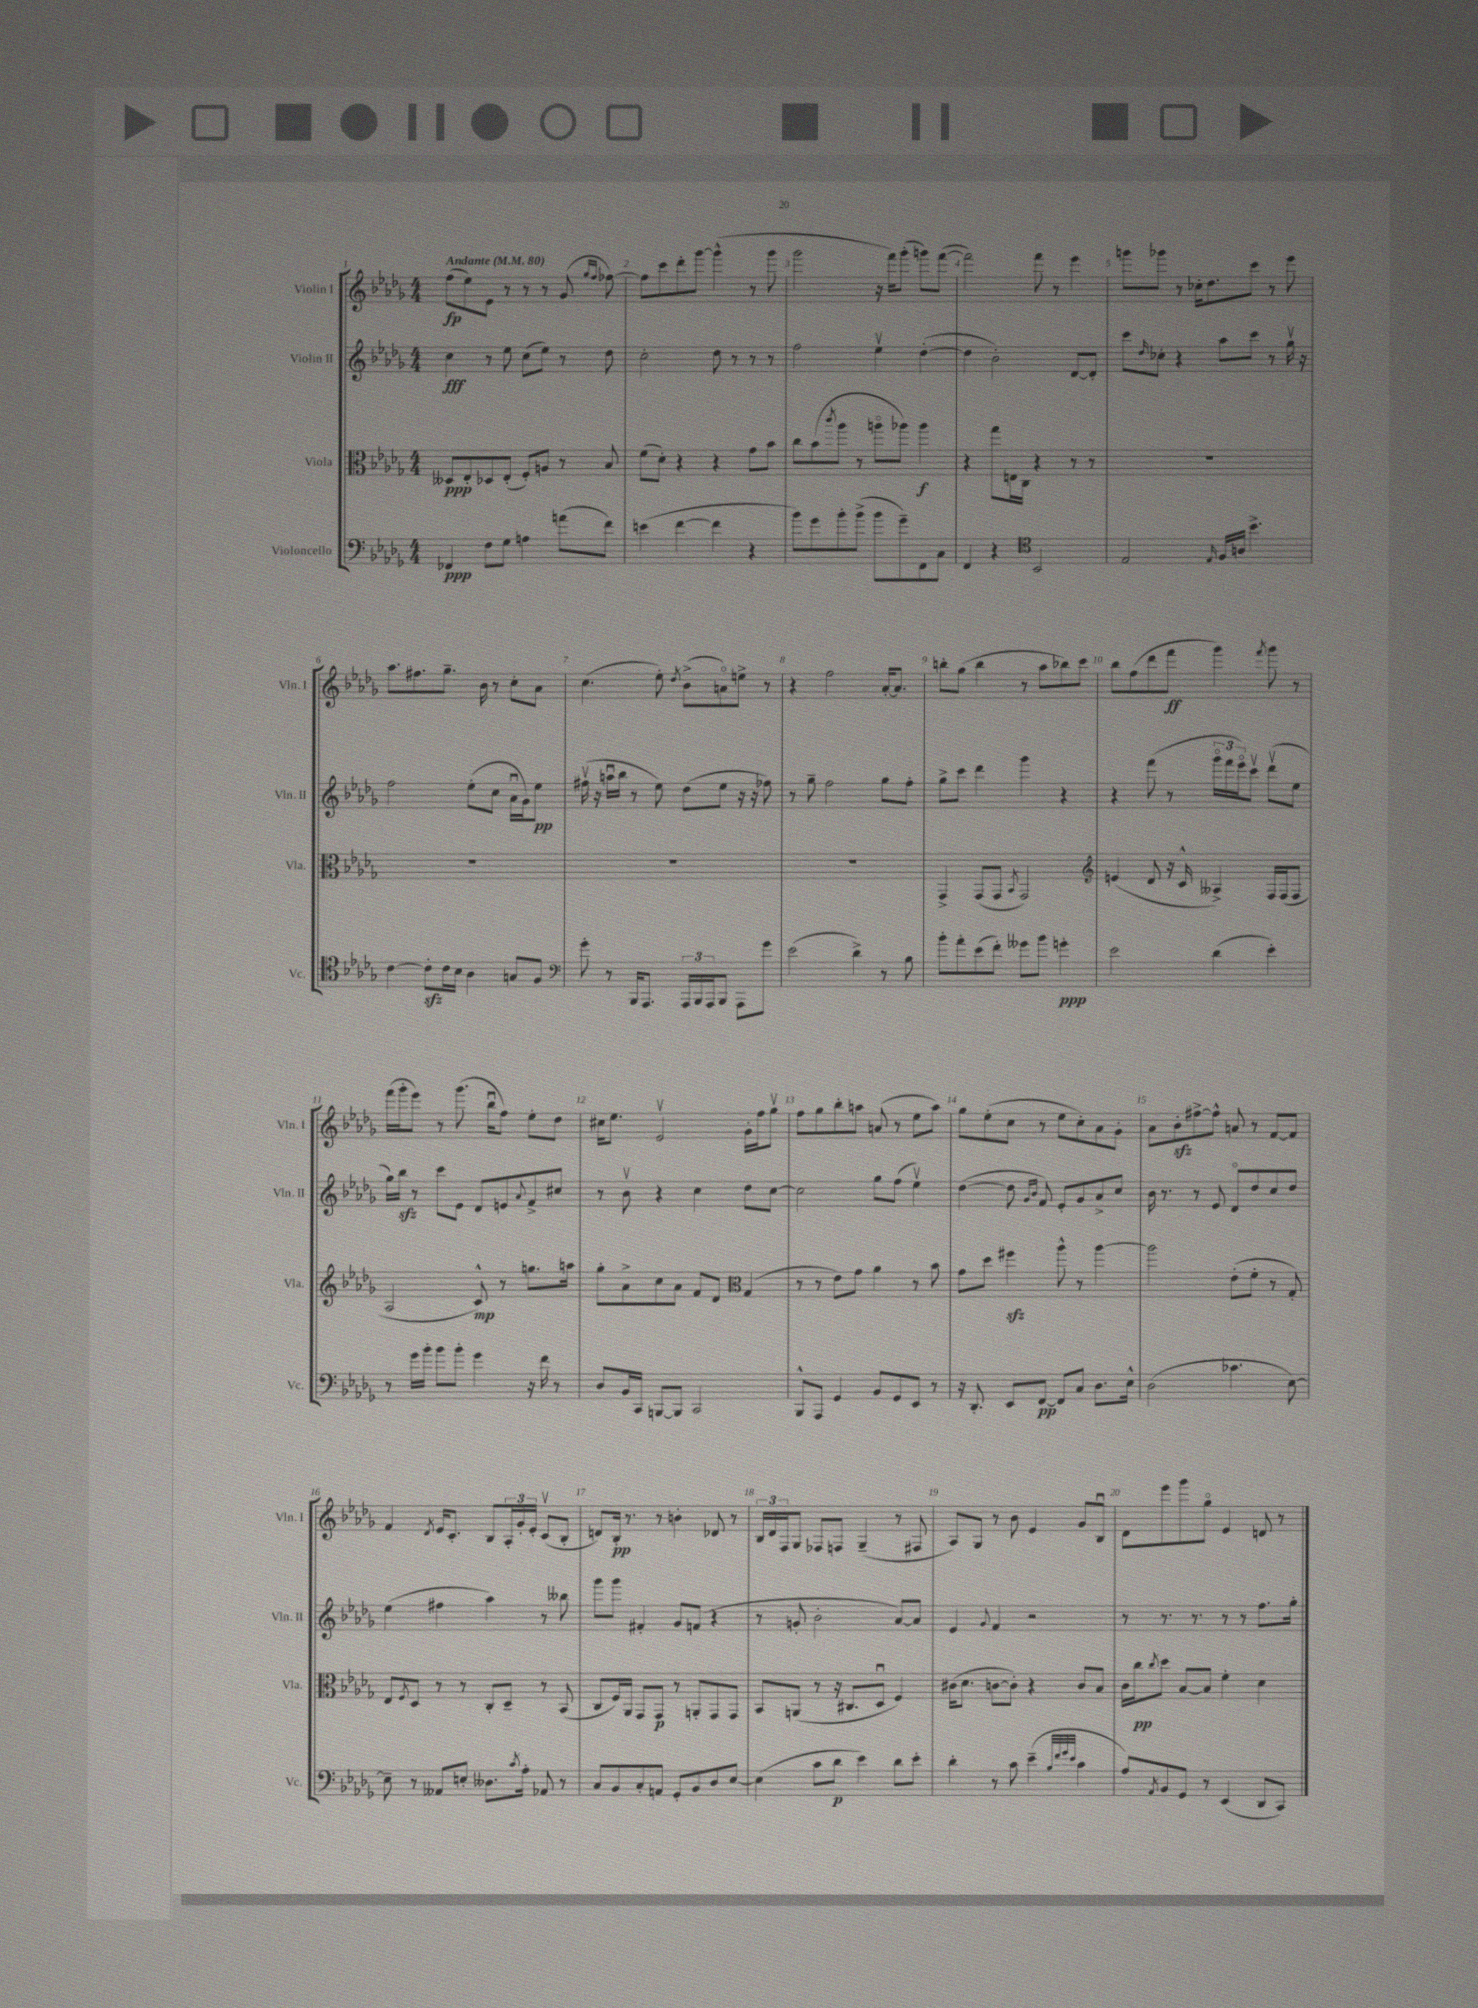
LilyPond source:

<<
\new StaffGroup <<
\new Staff = "s0" \with { instrumentName = "Violin I" shortInstrumentName = "Vln. I" } {
    \clef treble \key des \major \numericTimeSignature \time 4/4 \tempo "Andante" 4 = 80
    f''8\fp( ees''8) ees'8 r8 r8 r8 ges'8( \grace { ges''16 f''16 } fes''8~) |
    fes''8 c'''8 des'''8-. ges'''8~ ges'''4-^( r8 ges'''8 |
    ges'''2 r16 f'''16) ges'''8-.( g'''8) f'''8~( |
    f'''2) f'''8 r8 ees'''4 |
    g'''8 ges'''8 r8 ces''16-. des''8. c'''8 r8 ees'''8 |
    aes''8. fis''8. ges''8.-- bes'16 r8 c''8-. aes'8 |
    c''4.( ees''8-.) \acciaccatura { des''8 } bes'8->( a'8\flageolet) e''8-> r8 |
    r4 f''2 aes'16~-. aes'8. |
    b''8-. ges''8( b''4 r8 aes''8 bes''8) c'''8 |
    bes''8 f''8( des'''8 f'''8\ff ges'''4) \acciaccatura { f'''8 } ges'''8 r8 |
    f'''16( ges'''16-. ees'''8) r8 ges'''8.( bes''16\downbow f''8) ees''8-. des''8 |
    cis''16 ees''8. ees'2\upbow ges'16-. f''16 ges''8\upbow |
    f''8 ges''8 bes''8-. a''8 a'8( r8 ees''8 a''8) |
    ges''8 ees''8-.( c''8 r8 ees''8 c''8-.) aes'8 ges'8-. |
    aes'8 bes'8-.\sfz fis''8~-> fis''8-^ a'8 r8 f'8~ f'8 |
    f'4 \acciaccatura { des'8 } ees'16 c'8.-. bes8 \tuplet 3/2 { aes16-. ges'16-. ees'16-. } c'8\upbow( bes8-. |
    d'8) bes16-.\pp r8. r8 b'4-. des'8 r8 |
    \tuplet 3/2 { bes16 des'16 f16 } ges8 fes8 f8 ges4--( r8 fis8 |
    aes8) ges8 r8 bes'8 ees'4 ges'8 bes8\downbow |
    des'8 ees'''8 ges'''8 ges''8\flageolet ees'4 d'8 r8 \bar "|." |
}
\new Staff = "s1" \with { instrumentName = "Violin II" shortInstrumentName = "Vln. II" } {
    \clef treble \key des \major \numericTimeSignature \time 4/4
    c''4\fff r8 ees''8 c''8( ees''8) r8 des''8 |
    c''2-. des''8 r8 r8 r8 |
    f''2 ees''4\upbow des''4~-.( |
    des''4 bes'2-.) des'8~ des'8-. |
    c'''8 \grace { des''16 } ces''8-. r4 aes''8 c'''8 r8 ges''16\upbow r16 |
    f''2 ees''8-.( c''8 aes'16\downbow ges'16) ees''8\pp |
    fis''16\upbow( r16 a''16\downbow bes''16 r8 ees''8) des''8( ees''8 r16 r16 fes''8) |
    r8 ges''8-- f''2 ges''8 f''8-. |
    ges''8-> c'''8 des'''4 ges'''4 r4 |
    r4 f'''8( r8 \tuplet 3/2 { ges'''16\flageolet f'''16 ees'''16\flageolet) } c'''8\upbow des'''8\upbow( ees''8 |
    ges''16) bes''16\sfz r8 c'''8 ees'8 des'8 e'8 \appoggiatura { aes'8 } f'8-> cis''8 |
    r8 bes'8\upbow r4 c''4 des''8 c''8~ |
    c''2 ges''8 f''8( ees''4\upbow) |
    des''4~( des''8 \grace { ges'16 bes'16 } f'8) ees'8-. ges'8 aes'8-> c''8 |
    bes'16 r8. r8 ees'8 des'8\flageolet des''8 c''8 des''8 |
    ees''4( fis''4 aes''4) r8 beses''8 |
    ges'''8 ges'''8 fis'4-. ges'8 f'8( r4 |
    r8 g'8-. bes'2-. aes'8~) aes'8 |
    ees'4 \appoggiatura { ges'8 } f'4 r2 |
    r8 r8. r8. r8 r8 f''8. ges''16-. \bar "|." |
}
\new Staff = "s2" \with { instrumentName = "Viola" shortInstrumentName = "Vla." } {
    \clef alto \key des \major \numericTimeSignature \time 4/4
    deses8\ppp ees8-. des8 ees8-.( f8-.) a8 r8 bes8 |
    f'8( des'8-.) r4 r4 ges'8 bes'8 |
    c''8 bes'8( \acciaccatura { c'''8 } aes''8 r8 a''8\flageolet aes''8) aes''4\f |
    r4 ges''8 e16 c16 r4 r8 r8 |
    R1 |
    R1 |
    R1 |
    R1 |
    ges,4-> ges,8( ges,8 \acciaccatura { bes,8 } ges,2) |
    \clef treble e'4( des'8 r16 c'16-^ aeses4->) f16 f16( f8 |
    aes2 c'8-^\mp) r8 g''8. a''16 |
    ges''8-. aes'8-> c''8 aes'8 f'8 des'8 \clef alto ges4( |
    r8 r8 ees'8) ges'8 aes'4 r8 bes'8 |
    ges'8 des''8 fis''4\sfz aes''8-^ r8 aes''4~ |
    aes''2 ees'8-.( f'8-. r8 ges8-.) |
    ees8 \acciaccatura { f8 } des8 r8 r8 c8-. des8-- r8 bes,8( |
    c8 f16) aes,16 ges,8 ges,8\p r8 a,8-. ges,8 ges,8 |
    bes,8 a,8( r8 r16 cis8. des8\downbow f4) |
    cis'16( des'8. c'8~ c'8-.) r4 c'8 bes8 |
    c'16 c''16\pp \acciaccatura { c''8 } des''8 bes8~ bes8 f'4-. des'4 \bar "|." |
}
\new Staff = "s3" \with { instrumentName = "Violoncello" shortInstrumentName = "Vc." } {
    \clef bass \key des \major \numericTimeSignature \time 4/4
    fes,4\ppp f8 ges8 a4 a'8( f'8) |
    e'4( f'4~ f'4 r4 |
    bes'8) ges'8 bes'8-. bes'8->( bes'8 ges'8--) f,8 c8 |
    f,4 r4 \clef tenor bes,2 |
    ees2 \grace { ees16 } f16 a16 bes'4.-> |
    c'4~ c'8-.\sfz c'16 bes16 aes4 g8 f8 |
    \clef bass ges'8-. r8 bes,,16 aes,,8. \tuplet 3/2 { aes,,16 bes,,16 aes,,16 } bes,,8 aes,,8 ges'8 |
    ees'2( des'4->) r8 bes8 |
    bes'8-. aes'8-. ees'8( f'8-.) geses'8 bes'8 g'4-.\ppp |
    ees'2 des'4( ees'4-.) |
    r8 ges'16 bes'16-. bes'8 bes'8-. ges'4 r16 f'16 r8 |
    des8 bes,16 c,16 b,,8~ b,,8 c,2 |
    bes,,8-^ aes,,8 ges,4 bes,8 ges,8 ees,8 r8 |
    r16 des,8.-. ees,8 f,8~\pp f,8 c8 des8. ees16-^ |
    des2( ces'4. ees8~) |
    ees8-- r8 aeses,8 e8-. deses8. \acciaccatura { c'8 } aes16-. aes,8 r8 |
    c8 bes,8 c8-. a,8 ges,8-. bes,8 des8 ees8~ |
    ees4( c'8 des'8\p ees'4) des'8 ees'8-. |
    des'4-. r8 c'8 ees'4--( \grace { bes32 f'32 ges'32 ees'32 } c'4 |
    aes8) \acciaccatura { aes,8 } bes,8 ges,8 r8 ees,4( des,8 c,8) \bar "|." |
}
>>
>>
\layout { \context { \Score \override BarNumber.break-visibility = ##(#f #t #t) barNumberVisibility = #all-bar-numbers-visible } }
